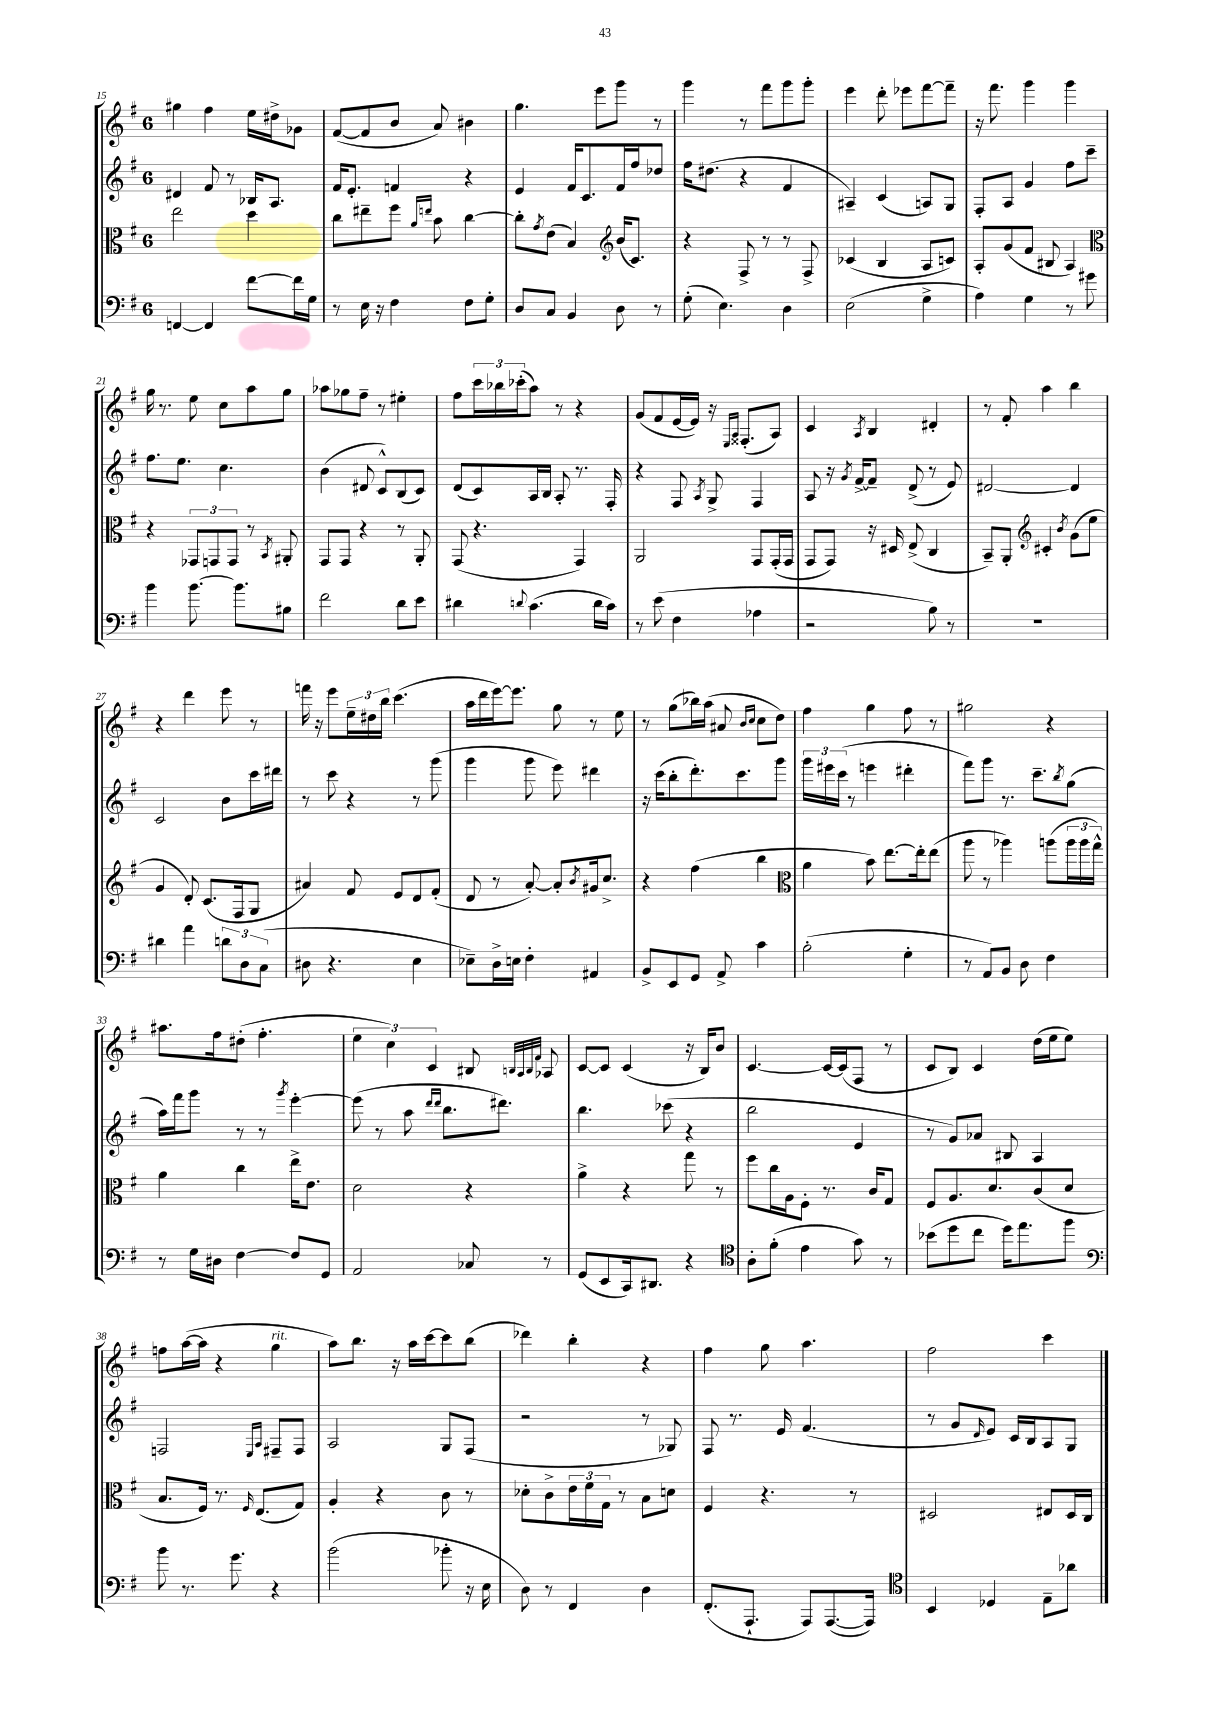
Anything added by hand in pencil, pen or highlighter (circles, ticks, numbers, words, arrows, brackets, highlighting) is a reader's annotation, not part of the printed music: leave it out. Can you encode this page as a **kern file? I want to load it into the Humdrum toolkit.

**kern	**kern	**kern	**kern
*part4	*part3	*part2	*part1
*staff4	*staff3	*staff2	*staff1
*clefF4	*clefC3	*clefG2	*clefG2
*k[f#]	*k[f#]	*k[f#]	*k[f#]
*M6/8	*M6/8	*M6/8	*M6/8
=15	=15	=15	=15
[4FFn/	2ee\	4d#X/	4gg#X\
4FF/]	.	8f#/	4ff#\
.	.	8r	.
[8f#\L	4dd\	16B-X/KL	16ee\LL
.	.	8.A/J	16dd#X^\J
16f#\L]	.	.	8g-X\J
16G\JJ	.	.	.
=16	=16	=16	=16
8r	8cc\L	16f#/KL	([8f#/L
.	.	8.e'/J	.
16E\	8ee#X~\	.	8f#/]
16r	.	.	.
4F#\	8ff#\J	4fn/	8b/J
.	16qqa/LL	.	.
.	16qqeen/JJ	.	.
.	8b\	.	8a/)
8F#\L	[4cc\	4r	4b#X\
8G'\J	.	.	.
=17	=17	=17	=17
8D/L	8cc'\L]	4e/	4.gg\
.	8qg/	.	.
8C/J	(8e\J	.	.
4BB/	4B/)	16f#/KL	.
.	.	8.c/	.
.	.	.	8eee\L
*	*clefG2	*	*
8D\	(16b/KL	16f#/L	8ggg\J
.	8.c/J)	16ff#/J	.
8r	.	8dd-X/J	8r
=18	=18	=18	=18
(8G'\	4r	16ff#\KL	4ggg\
.	.	(8.dd#X\J	.
4.E\)	.	.	.
.	8F#^/	4r	8r
.	8r	.	8fff#\L
4D\	8r	4f#/	8ggg\
.	8F#^/	.	8ggg'\J
=19	=19	=19	=19
(2E\	(4c-X/	4A#X~/)	4eee\
.	4B/	(4c/	8ddd'\
.	.	.	8eee-X\L
4G^\	8A/L	8An/L)	[8fff#\
.	8cn/J)	8G/J	8fff#~\J]
=20	=20	=20	=20
4A\)	8A'/L	8F#'/L	16r
.	.	.	8.fff#\
.	(8g/	8A/J	.
4G\	8f#/J	4g/	4ggg\
.	8B#X/	.	.
8r	4A/)	8ff#\L	4ggg\
8g#X\	.	8ccc~\J	.
!!LO:LB:g=z
=21	=21	=21	=21
*	*clefC3	*	*
4b\	4r	8.ff#\L	16gg\
.	.	.	8.r
.	.	8.ee\J	.
[8.b\	12GG-X/L	.	8ee\
.	12GGn/	.	.
.	.	4.cc\	8cc\L
.	12GG/J	.	.
8.b\L]	.	.	.
.	8r	.	8aa\
.	8qBB/	.	.
8B#X\J	8AA#X'/	.	8gg\J
=22	=22	=22	=22
2f#\	8GG/L	(4b\	8aa-X\L
.	8GG/J	.	8gg-X\
.	4r	8d#X/	8ff#~\J
.	.	8c^^/L)	8r
8d\L	8r	(8B/	4ee#X'\
8e\J	8AA'/	8c/J)	.
=23	=23	=23	=23
4d#X\	(8GG/	(8d/L	8ff#\L
.	4.r	8c/)	24ccc\L
.	.	.	24bb-X\
.	.	.	(24ccc-X'\J
8qqdn/	.	.	.
(4.c\	.	16A/L	8aa\J)
.	.	16B/JJ	.
.	.	8A'/	8r
.	4GG/)	8.r	4r
16d\LL	.	.	.
16c\JJ)	.	16F#'/	.
=24	=24	=24	=24
8r	2AA/	4r	(8g/L
(8e\	.	.	8f#/
4F#\	.	8F#/	[16e/L
.	.	.	16e/JJ])
.	.	8qA/	.
.	.	8G^/	16r
.	.	.	16qqE/LL
.	.	.	16qqA/JJ
.	.	.	(8.F##X'/L
4A-X\	8GG/L	4F#/	.
.	(16GG'/L	.	8A/J)
.	16GG/JJ	.	.
=25	=25	=25	=25
2r	8GG/L	8A/	4c/
.	8GG/J)	16r	.
.	.	8qg/	.
.	.	[16f#^/KL	.
.	.	.	8qA/
.	16r	8f#~/J]	4B/
.	16D#X/	.	.
.	(8E^/	(8d^/	.
8B\)	4C/	8r	4d#X'/
8r	.	8e/)	.
=26	=26	=26	=26
2.r	8BB~/L)	[2d#X/	8r
.	8AA'/J	.	8f#'/
*	*clefG2	*	*
.	4c#X'/	.	4aa\
.	8qb/	.	.
.	(8g\L	4d#/]	4bb\
.	8ee\J	.	.
!!LO:LB:g=z
=27	=27	=27	=27
4d#X\	4g/	2c/	4r
4a\	8d'/)	.	4ddd\
.	(8.c/L	.	.
12dn\L	.	8b\L	8eee\
.	16F#/k	.	.
12D\	.	.	.
.	8G/J	16ccc\L	8r
(12C\J	.	.	.
.	.	16ddd#X\JJ	.
=28	=28	=28	=28
8D#X\	4a#X/)	8r	16fffn\
.	.	.	16r
4.r	.	8ccc\	8eee\L
.	8f#/	4r	24ee~\L
.	.	.	24dd#X\
.	.	.	24bb\JJ
.	8e/L	.	(4.ccc\
4E\	8d/	8r	.
.	(8f#'/J	(8ggg\	.
=29	=29	=29	=29
8E-X~\L)	8d/	4ggg\	16aa\LL
.	.	.	16ddd\
16D^\L	8r	.	[16eee\J)
16En\JJ	.	.	8.eee\J]
4F#'\	[8a'/)	8ggg\	.
.	8a'/L]	8eee\)	8gg\
.	8qb/	.	.
4AA#X/	16g#X/k	4ddd#X\	8r
.	8.cc^/J	.	.
.	.	.	8ee\
=30	=30	=30	=30
8BB^/L	4r	16r	8r
.	.	(16ccc\KL	.
8EE/	.	8bb'\	(8gg\L
8GG/J	(4ff#\	8.ddd'\)	16bb-X\L)
.	.	.	(16aa\JJ
8AA^/	.	.	8a#X/
.	.	8.ccc\	.
.	.	.	16qqb/LL
.	.	.	16qqcc/JJ
4c\	4bb\	.	8cc\L
.	.	8ggg\J	8dd\J)
=31	=31	=31	=31
*	*clefC3	*	*
(2B'\	4a\	24ggg\LL	4ff#\
.	.	24eee#X\	.
.	.	(24ccc\JJ	.
.	.	8r	.
.	8b\)	4eeen\	4gg\
.	[8.ee\L	.	.
4G'\	.	4ddd#X'\	8ff#\
.	16ee'\k]	.	.
.	(8ee\J	.	8r
=32	=32	=32	=32
8r	8aa\	8fff#\L)	2gg#X\
8AA/L)	8r	8ggg\J	.
8BB/J	4aa-X\)	8.r	.
8D\	.	.	.
.	.	8.ccc~\L	.
4F#\	(8aan\L	.	4r
.	.	8qbb/	.
.	24aa\L	(8gg\J	.
.	24aa\	.	.
.	24gg^^\JJ)	.	.
!!LO:LB:g=z
=33	=33	=33	=33
8r	4a\	16aa\LL)	8.aa#X\L
.	.	16fff#\J	.
16G\LL	.	8ggg\J	.
16D#X\JJ	.	.	16ff#\k
[4F#\	4cc\	8r	(8dd#X'\J
.	.	8r	4.ff#'\
.	.	8qggg/	.
8F#/L]	16ee^\KL	[4eee'\	.
.	8.e\J	.	.
8GG/J	.	.	.
=34	=34	=34	=34
2AA/	2d\	(8eee\]	6ee\
.	.	8r	.
.	.	.	6cc\)
.	.	8aa\	.
.	.	.	6c/
.	.	16qqddd/LL	.
.	.	16qqddd/JJ	.
.	.	8.bb\L	.
8C-X/	4r	.	8B#X/
.	.	8.ddd#X\J)	.
.	.	.	32qqBn/LLL
.	.	.	32qqA/
.	.	.	32qqB/
.	.	.	32qqf#/JJJ
8r	.	.	8A-X/
=35	=35	=35	=35
(8GG/L	4a^\	4.bb\	[8c/L
8EE/	.	.	8c/J]
16CC/k)	4r	.	(4c/
8.DD#X/J	.	.	.
.	.	(8ccc-X\	.
4r	8gg\	4r	16r
.	.	.	16B/KL)
.	8r	.	8b/J
=36	=36	=36	=36
*clefC4	*	*	*
8A'\L	8ff#\L	2bb\	[4.c/
(8f#'\J	16cc\L	.	.
.	16A\J	.	.
4e\	8F#'\J	.	.
.	8.r	.	16c/LL_
.	.	.	(16c/J]
8g\)	.	4e/	8F#/J
.	16c/KL	.	.
8r	8G/J	.	8r
=37	=37	=37	=37
(8b-X\L	8F#/L	8r	8c/L
8dd\	8.A/	8g/L)	8B/J)
8cc\J	.	8a-X/J	4c/
.	8.d/	.	.
16dd\KL)	.	8B#X/	.
8.ee\	.	.	.
.	(8c/	4A/	(16dd\LL
.	.	.	16ee\J
8ff#\J	8d/J	.	8ee\J)
!!LO:LB:g=z
=38	=38	=38	=38
*clefF4	*	*	*
8b\	8.B/L	2Fn/	8ffn\L
8.r	.	.	([16aa\L
.	16F#/Jk)	.	16aa\JJ]
.	8.r	.	4r
8.g\	.	.	.
.	16qqF#/	.	.
.	(8.E/L	.	.
.	.	16qqE/LL	.
.	.	16qqA/JJ	.
!	!	!	!LO:TX:a:i:t=rit.
4r	.	8F#X~/L	4gg\
.	8G/J)	8F#/J	.
=39	=39	=39	=39
(2b\	4A'/	2A/	8aa\L)
.	.	.	8.bb\J
.	4r	.	.
.	.	.	16r
.	.	.	16aa\LL
.	.	.	[16ccc\J
8b-X'\	8c\	8G/L	8ccc\]
16r	8r	(8F#/J	(8bb\J
16E\	.	.	.
=40	=40	=40	=40
8D\)	8d-X'\L	2r	4ddd-X\)
8r	8c^\	.	.
4FF#/	24e\L	.	4bb'\
.	24f#\	.	.
.	24G\JJ	.	.
.	8r	.	.
4D\	8B\L	8r	4r
.	8dn\J	8G-X/)	.
=41	=41	=41	=41
(8.FF#'/L	4F#/	8F#/	4ff#\
.	.	8.r	.
8.AAA`/J	.	.	.
.	4.r	.	8gg\
.	.	16e/	.
8AAA/L)	.	(4.f#/	4.aa\
([8.AAA/	.	.	.
.	8r	.	.
16AAA/Jk])	.	.	.
=42	=42	=42	=42
*clefC4	*	*	*
4BB/	2D#X/	8r	2ff#\
.	.	8g/L	.
.	.	16qqd/	.
4D-X/	.	8e/J)	.
.	.	16c/LL	.
.	.	16B/J	.
8E~\L	8E#X/L	8A/	4ccc\
8a-X\J	16D#/L	8G/J	.
.	16C/JJ	.	.
==	==	==	==
*-	*-	*-	*-
